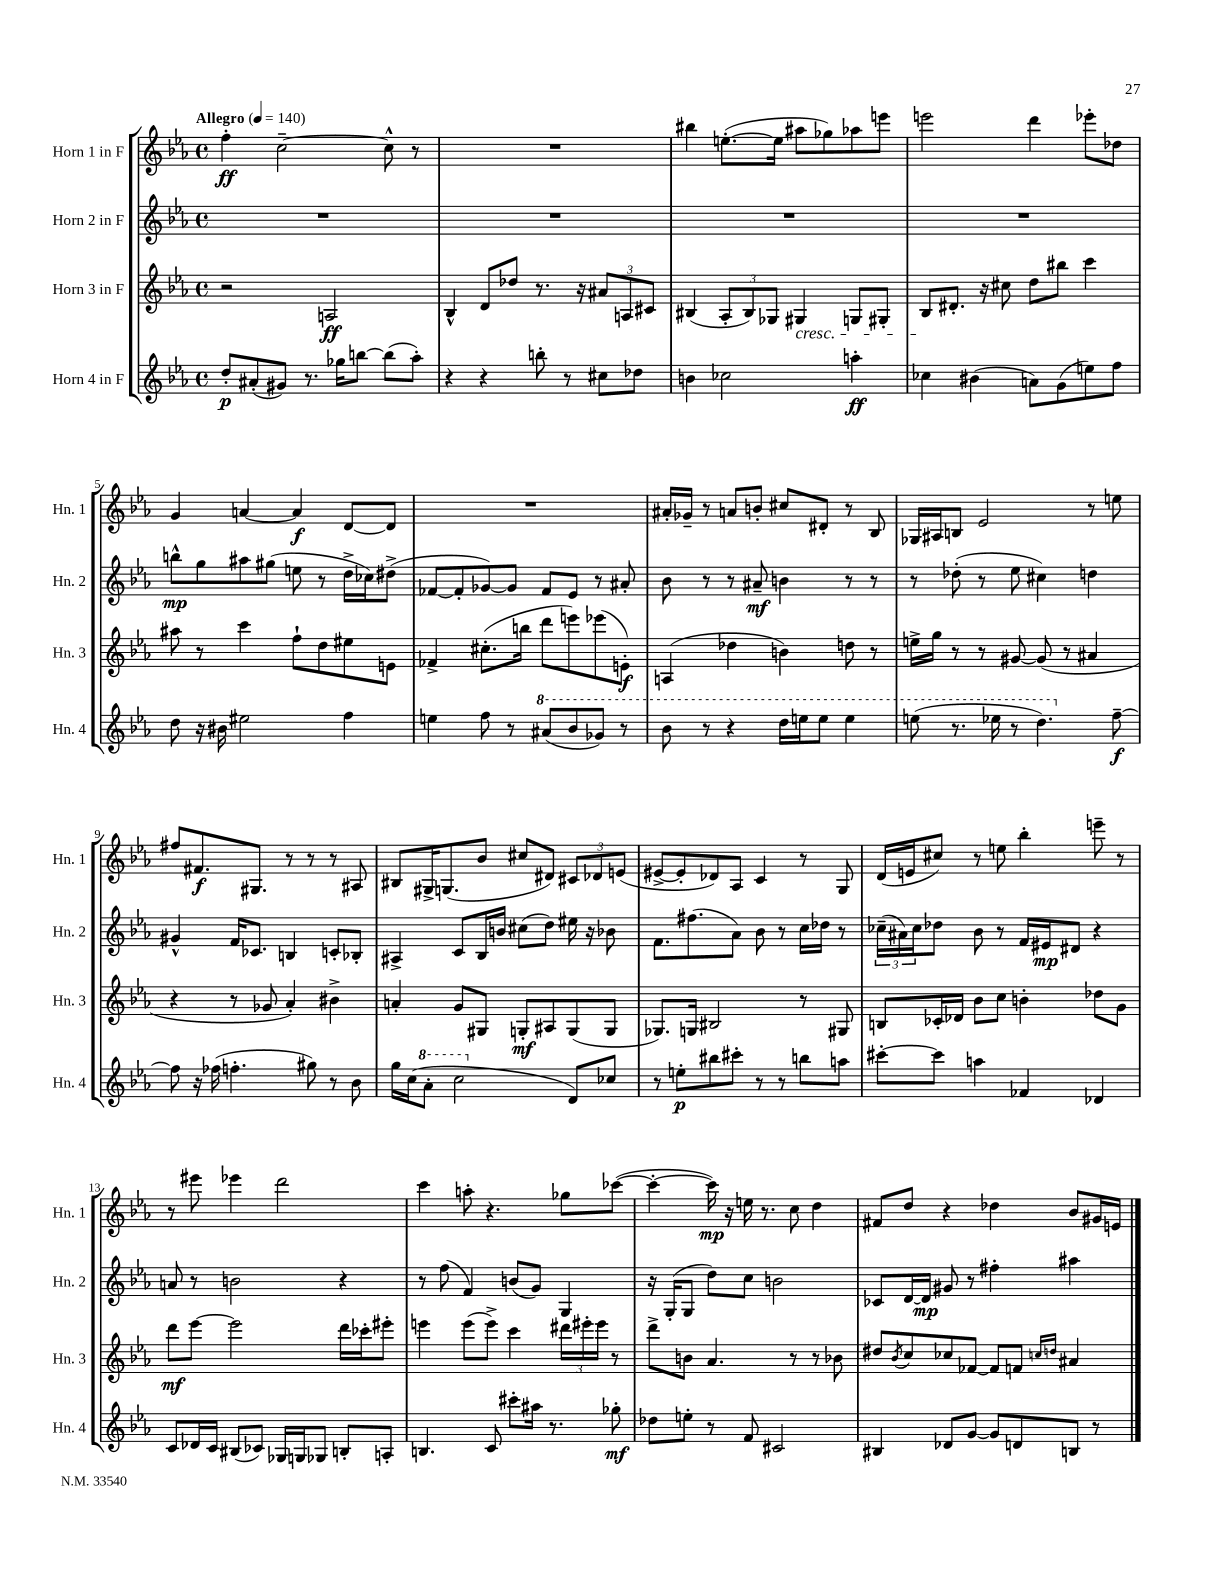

**kern	**kern	**kern	**kern
*staff4	*staff3	*staff2	*staff1
*clefG2	*clefG2	*clefG2	*clefG2
*k[b-e-a-]	*k[b-e-a-]	*k[b-e-a-]	*k[b-e-a-]
*M4/4	*M4/4	*M4/4	*M4/4
*met(c)	*met(c)	*met(c)	*met(c)
*MM140	*MM140	*MM140	*MM140
8dd'/L	2r	1r	4ff'\
(8a#'/	.	.	.
8g#/J)	.	.	[2cc~\
8.r	.	.	.
.	2A/	.	.
16gg-\LK	.	.	.
[8bb\J	.	.	.
(8bb\]L	.	.	8cc^^\]
8aa-'\J)	.	.	8r
=	=	=	=
4r	4B-^^/	1r	1r
4r	8d/L	.	.
.	8dd-/J	.	.
8bb'\	8.r	.	.
8r	.	.	.
.	16r	.	.
8cc#\L	12a#/L	.	.
.	12A/	.	.
8dd-\J	.	.	.
.	12c#/J	.	.
=	=	=	=
4b\	(4B#/	1r	4bb#\
2cc-\	12A-'/L	.	([8.ee'\L
.	12B#/)	.	.
.	12G-/J	.	.
.	.	.	16ee\]Jk
.	4G#/	.	8aa#\L
.	.	.	8gg-\)
4aa'\	8G/L	.	8aa-\
.	8G#'/J	.	8eee\J
=	=	=	=
4cc-\	8B-/L	1r	2eee\
.	8.d#'/J	.	.
(4b#\	.	.	.
.	16r	.	.
.	8cc#\	.	.
8a\L)	8dd\L	.	4ddd\
(8g\	8bb#\J	.	.
8ee\)	4ccc\	.	8eee-'\L
8ff\J	.	.	8dd-\J
=	=	=	=
8dd\	8aa#\	8bb^^\L	4g/
16r	8r	8gg\	.
16b#\	.	.	.
2ee#\	4ccc\	8aa#\	[4a/
.	.	(8gg#\J	.
.	8ff`\L	8ee\	4a/]
.	8dd\	8r	.
4ff\	8ee#\	16dd^\LL	[8d/L
.	.	16cc-\J)	.
.	8e\J	(8dd#^\J	8d/]J
=	=	=	=
4ee\	4f-^/	[8f-/L	1r
.	.	8f-'/]	.
8ff\	(8.cc#'\L	[8g-/)	.
8r	.	8g-/]J	.
.	16bb\Jk	.	.
(8aa#/L	8ddd\L	8f-/L	.
8bb-/	8eee\)	8e-/J	.
8gg-/J)	(8eee-\	8r	.
8r	8e'\J)	8a#'/	.
=	=	=	=
8bb-\	(4A/	8b-\	16a#'/LL
.	.	.	16g-~/JJ
8r	.	8r	8r
4r	4dd-\	8r	8a/L
.	.	8a#~/	8b'/J
16ddd\LL	4b\)	4b\	8cc#/L
16eee\J	.	.	.
8eee\J	.	.	8d#'/J
4eee\	8dd\	8r	8r
.	8r	8r	8B-/
=	=	=	=
(8eee\	16ee^\LL	8r	16G-/LL
.	16gg\JJ	.	16A#/J
8.r	8r	(8dd-'\	8B/J
.	8r	8r	2e-/
16eee-\	.	.	.
8r	[8g#/	8ee-\	.
4.ddd\)	(8g#/]	4cc#\)	.
.	8r	.	.
.	4a#/	4dd\	8r
[8ff~\	.	.	8ee\
=	=	=	=
8ff\]	4r	4g#^^/	8ff#/L
16r	.	.	8.f#/
(16ff-\	.	.	.
4.ff'\	8r	16f/LK	.
.	.	8.c-/J	8.G#/J
.	8g-/	.	.
.	4a-'/)	4B/	8r
8gg#\)	.	.	8r
8r	4b#^\	8c'/L	8r
8b-\	.	8B-'/J	8A#/
=	=	=	=
16gg\LL	4a'/	4A#^/	8B#/L
(16cc\J	.	.	.
8aa-'\J	.	.	16G#^/K
.	.	.	(8.G/
2ccc\	8g/L	8c/L	.
.	8G#/J	16B-/L	8b-/J
.	.	16b/JJ	.
.	8G'/L	(8cc#\L	8cc#/L
.	8A#/	8dd\J)	8d#/J)
8d/L)	(8G/	16ee#\	12c#/L
.	.	16r	.
.	.	.	12d-/
8cc-/J	8G/J	8b-\	.
.	.	.	(12e/J
=	=	=	=
8r	8.G-/L)	8.f\L	[8e#^/L
8ee'\L	.	.	8e#'/]
.	16G/Jk	(8.ff#\	.
8bb#\	2B#/	.	8d-/)
8ccc#'\J	.	8a-\J)	8A-/J
8r	.	8b-\	4c/
8r	.	8r	.
8bb\L	8r	16cc\LL	8r
.	.	16dd-\JJ	.
8aa\J	8G#/	8r	8G/
=	=	=	=
[8ccc#'\L	8B/L	(24cc-~\LL	(16d/LL
.	.	24a#\)	.
.	.	.	16e/J
.	.	24cc-\J	.
8ccc#\]J	16c-'/L	8dd-\J	8cc#/J)
.	16d-/JJ	.	.
4aa\	8b-\L	8b-\	8r
.	8cc\J	8r	8ee\
4f-/	4b'\	16f/LL	4bb-'\
.	.	16e#/J	.
.	.	8d#/J	.
4d-/	8dd-\L	4r	8eee~\
.	8g\J	.	8r
=	=	=	=
8c/L	8ddd\L	8a/	8r
16d-/L	[8eee-\J	8r	8eee#\
16c/JJ	.	.	.
(8B#/L	2eee-\]	2b\	4eee-\
8c-/J)	.	.	.
16G-/LL	.	.	2ddd\
16G/J	.	.	.
8G-/J	.	.	.
8B'/L	16ddd\LL	4r	.
.	16ccc-'\J	.	.
8A'/J	8eee#'\J	.	.
=	=	=	=
4.B/	4eee\	8r	4ccc\
.	.	(8ff\	.
.	(8eee\L	4f/)	8aa'\
8c/	8eee^\J)	.	4.r
8ccc#'\L	4ccc\	(8b/L	.
16aa#\Jk	.	8g/J)	.
8.r	.	.	.
.	24ddd#\LL	4G/	8gg-\L
.	24eee#'\	.	.
.	24eee#\JJ	.	.
8gg-'\	8r	.	([8ccc-\J
=	=	=	=
8dd-\L	8ddd^\L	16r	4ccc-'\_
.	.	(16G'/LK	.
8ee'\J	8b\J	8G/J	.
8r	4.a-/	8dd\L)	16ccc-\])
.	.	.	16r
8f/	.	8cc\J	16ee\
.	.	.	8.r
2c#/	.	2b\	.
.	8r	.	8cc\
.	8r	.	4dd\
.	8b-\	.	.
=	=	=	=
4B#/	8dd#/L	8c-/L	8f#/L
.	8qb-/	.	.
.	8cc/	[16d/L	8dd/J
.	.	16d/]JJ	.
8d-/L	8cc-/	8g#/	4r
[8g/J	[8f-/J	8r	.
8g/]L	8f-/]L	4ff#'\	4dd-\
8d/	8f/J	.	.
.	16qqcc/LL	.	.
.	16qqdd/JJ	.	.
8B/J	4a#/	4aa#\	8b-/L
8r	.	.	16g#/L
.	.	.	16e/JJ
==	==	==	==
*-	*-	*-	*-
